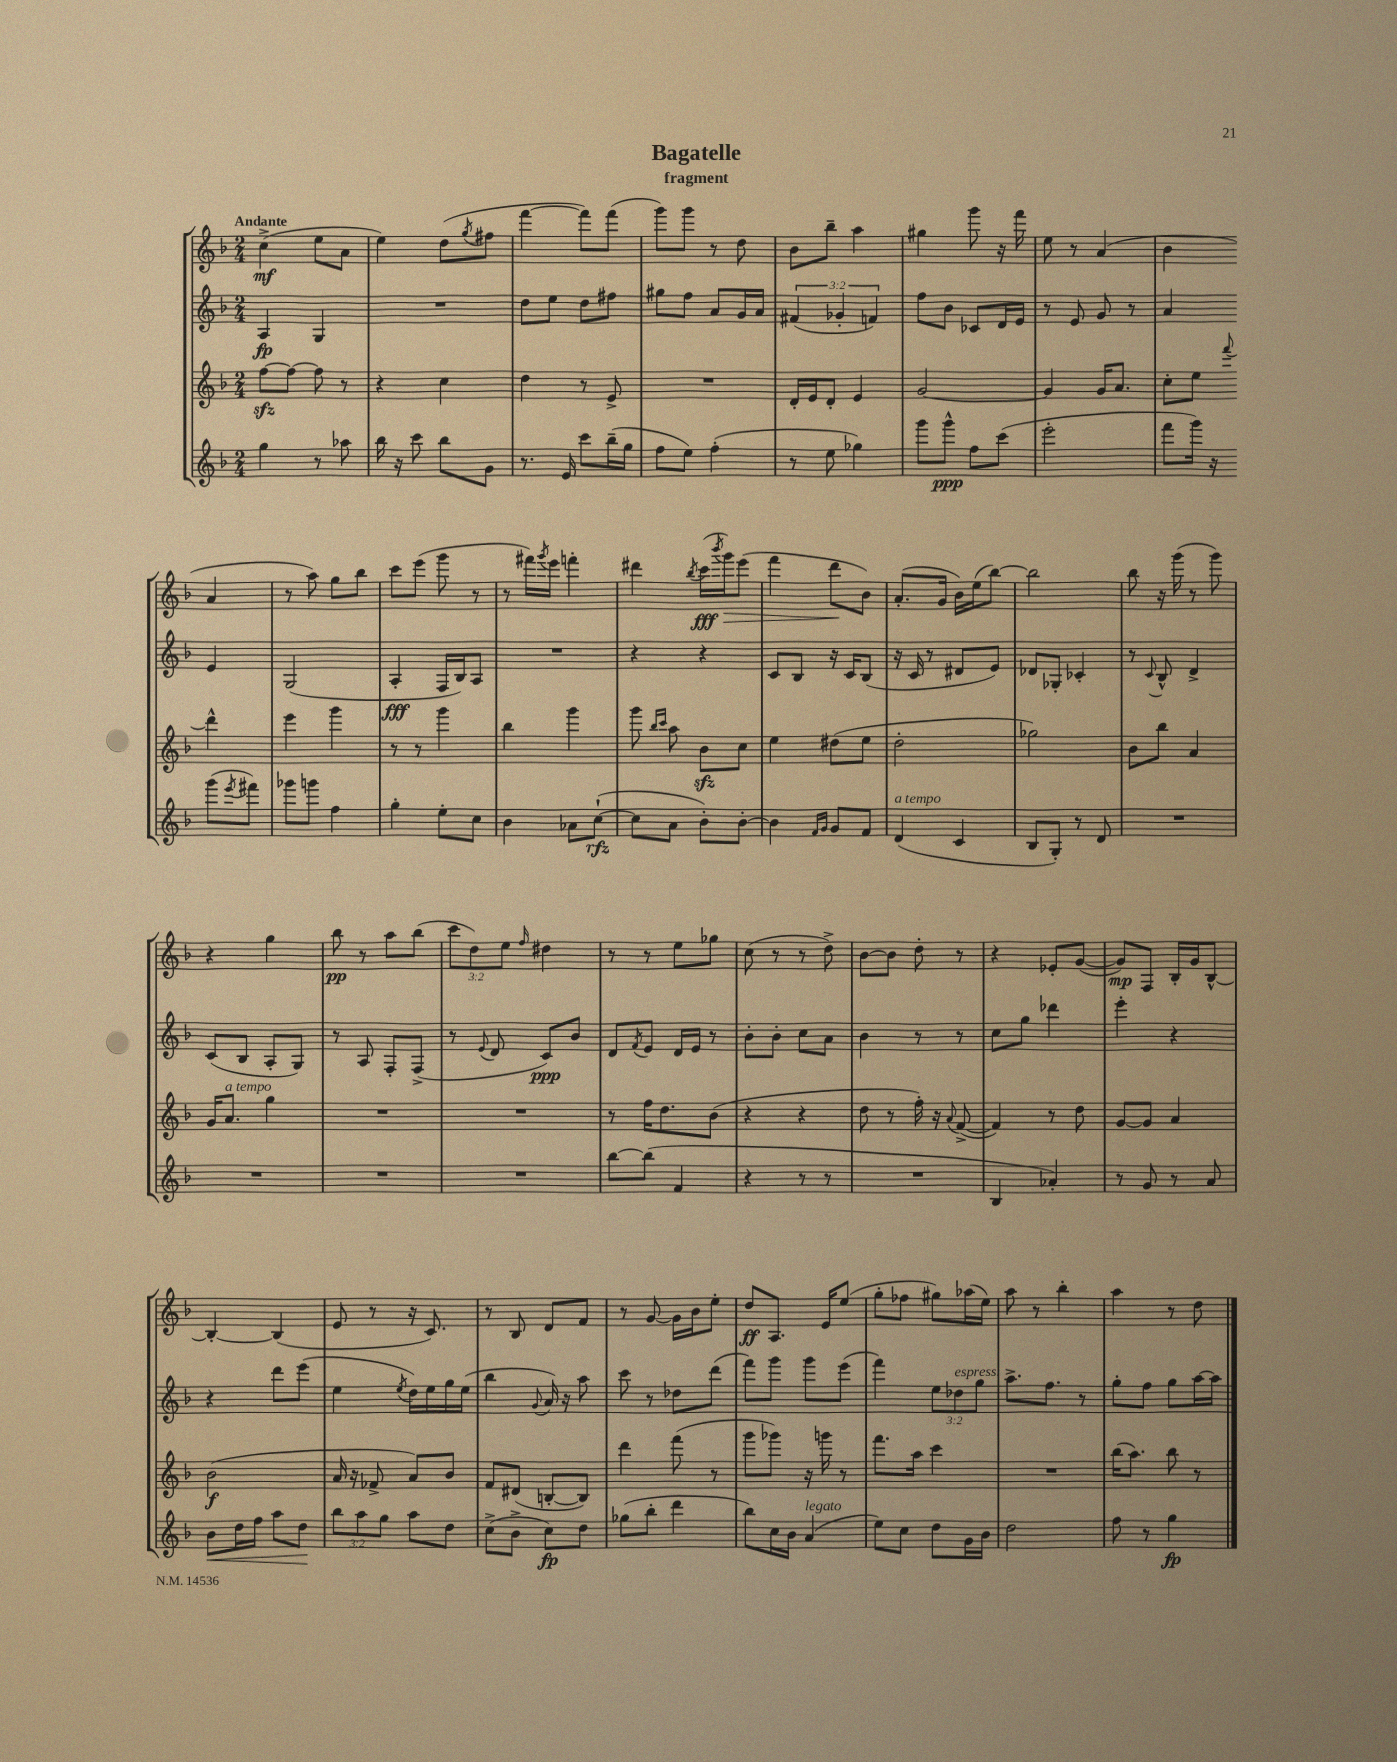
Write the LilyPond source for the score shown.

\header { title = "Bagatelle" subtitle = "fragment" }
<<
\new StaffGroup <<
\new Staff = "s0" {
    \clef treble \key f \major \numericTimeSignature \time 2/4 \override Staff.TupletNumber.text = #tuplet-number::calc-fraction-text \tempo "Andante"
    c''4->\mf( e''8 a'8 |
    e''4) d''8( \acciaccatura { g''8 } fis''8 |
    f'''4~ f'''8) f'''8( |
    g'''8) g'''8 r8 d''8 |
    bes'8 bes''8-- a''4 |
    gis''4 g'''8 r16 f'''16 |
    e''8 r8 a'4( |
    bes'4 a'4 |
    r8 a''8) g''8 bes''8 |
    c'''8 e'''8( g'''8 r8 |
    r8 fis'''16) \acciaccatura { g'''8 } e'''16 f'''4-. |
    dis'''4 \acciaccatura { bes''8 } c'''16\fff( \acciaccatura { bes'''8 } g'''16\>) e'''8( |
    f'''4 d'''8\! bes'8) |
    a'8.-.( g'16 bes'16) e''16( bes''8~) |
    bes''2 |
    bes''8 r16 g'''16( r8 g'''8) |
    r4 g''4 |
    bes''8\pp r8 a''8 bes''8( |
    \tuplet 3/2 { c'''8 d''8) e''8 } \grace { f''16 } dis''4 |
    r8 r8 e''8 ges''8 |
    c''8( r8 r8 d''8->) |
    bes'8~ bes'8 d''8-. r8 |
    r4 ees'8-. g'8~( |
    g'8\mp) f8 bes16-. g'16 bes8~-^ |
    bes4~-. bes4( |
    e'8 r8 r16 c'8.) |
    r8 bes8 d'8 f'8 |
    r8 g'8~ g'16 bes'16 e''8-. |
    d''8\ff a8. e'16 e''8( |
    g''8-. fes''8 gis''8) aes''16( e''16) |
    a''8 r8 bes''4-. |
    a''4 r8 d''8 \bar "|." |
}
\new Staff = "s1" {
    \clef treble \key f \major \numericTimeSignature \time 2/4 \override Staff.TupletNumber.text = #tuplet-number::calc-fraction-text
    a4\fp g4 |
    R2 |
    d''8 e''8 d''8 fis''8 |
    gis''8 f''8 a'8 g'16 a'16 |
    \tuplet 3/2 { fis'4( ges'4-. f'4) } |
    f''8 bes'8 ces'8 d'16 e'16 |
    r8 e'8 g'8 r8 |
    a'4 e'4 |
    g2( |
    a4-.\fff f16 bes16) a8 |
    R2 |
    r4 r4 |
    c'8 bes8 r16 c'16 bes8( |
    r16 c'16 r8 dis'8 e'8) |
    des'8 ges8-. ces'4-. |
    r8 \appoggiatura { c'8 } bes8-^ d'4-> |
    c'8( bes8 a8-. g8) |
    r8 a8 f8-. f8->( |
    r8 \appoggiatura { e'8 } d'8 c'8\ppp) bes'8 |
    d'8 \acciaccatura { f'8 } e'8 d'16 e'16 r8 |
    bes'8-. bes'8-. c''8 a'8 |
    bes'4 r8 r8 |
    c''8 g''8 des'''4 |
    e'''4-. r4 |
    r4 d'''8 e'''8( |
    e''4 \acciaccatura { e''8 } d''16) e''16 g''16 e''16( |
    bes''4 \appoggiatura { g'8 } a'16) r16 a''8 |
    c'''8 r8 des''8 d'''8( |
    f'''8) g'''8 g'''8 e'''8( |
    f'''4) \tuplet 3/2 { e''8 des''8^\markup { \italic "espress." } g''8 } |
    a''8.-> f''8. r8 |
    g''8-. f''8 g''8 a''16~ a''16 \bar "|." |
}
\new Staff = "s2" {
    \clef treble \key f \major \numericTimeSignature \time 2/4
    f''8~\sfz f''8~ f''8 r8 |
    r4 c''4 |
    d''4 r8 e'8-> |
    R2 |
    d'16-. e'16 d'8-. e'4 |
    g'2~ |
    g'4 g'16 a'8. |
    c''8-. e''8 \appoggiatura { f'''8 } d'''4-^ |
    e'''4 g'''4 |
    r8 r8 g'''4 |
    bes''4 g'''4 |
    g'''8 \grace { bes''16 c'''16 } a''8 bes'8\sfz c''8 |
    e''4 dis''8( e''8 |
    d''2-. |
    ges''2) |
    bes'8 bes''8 a'4 |
    g'16 a'8.^\markup { \italic "a tempo" } g''4 |
    R2 |
    R2 |
    r8 f''16 d''8. bes'8( |
    r4 r4 |
    d''8 r8 f''16-.) r16 \appoggiatura { a'8 } f'8~->( |
    f'4) r8 d''8 |
    g'8~ g'8 a'4 |
    bes'2\f( |
    a'16 r16 fes'8-> a'8) bes'8 |
    f'8 dis'8( b8~-. b8) |
    d'''4 f'''8( r8 |
    g'''8 ges'''8) r16 g'''16 r8 |
    f'''8. a''16 c'''4 |
    R2 |
    bes''16( a''8.) bes''8 r8 \bar "|." |
}
\new Staff = "s3" {
    \clef treble \key f \major \numericTimeSignature \time 2/4 \override Staff.TupletNumber.text = #tuplet-number::calc-fraction-text
    g''4 r8 aes''8 |
    bes''16 r16 c'''8 bes''8 g'8 |
    r8. e'16 c'''8 bes''16--( g''16 |
    f''8 e''8) f''4-.( |
    r8 e''8 ges''4) |
    g'''8 g'''8-^\ppp f''8 c'''8( |
    e'''2-. |
    f'''8 g'''16) r16 g'''8( \acciaccatura { e'''8 } fis'''8) |
    ges'''8 g'''8 f''4 |
    g''4-. e''8-. c''8 |
    bes'4 aes'8 c''8~-!\rfz( |
    c''8 a'8 bes'8-.) bes'8~-. |
    bes'4 \grace { f'16 g'16 } g'8 f'8 |
    d'4^\markup { \italic "a tempo" }( c'4 |
    bes8 g8-.) r8 d'8 |
    R2 |
    R2 |
    R2 |
    R2 |
    bes''8~ bes''8( f'4 |
    r4 r8 r8 |
    R2 |
    bes4 aes'4-.) |
    r8 g'8 r8 a'8 |
    bes'8\< d''16 f''16 a''8 d''8\! |
    \tuplet 3/2 { bes''8 a''8 g''8 } a''8 d''8 |
    c''8->( bes'8-> c''8\fp) d''8 |
    ges''8( bes''8-. d'''4 |
    bes''8) c''16 bes'16 a'4^\markup { \italic "legato" }( |
    e''8) c''8 d''8 g'16 bes'16 |
    d''2 |
    f''8 r8 g''4\fp \bar "|." |
}
>>
>>
\layout { \context { \Score \remove "Bar_number_engraver" } }
